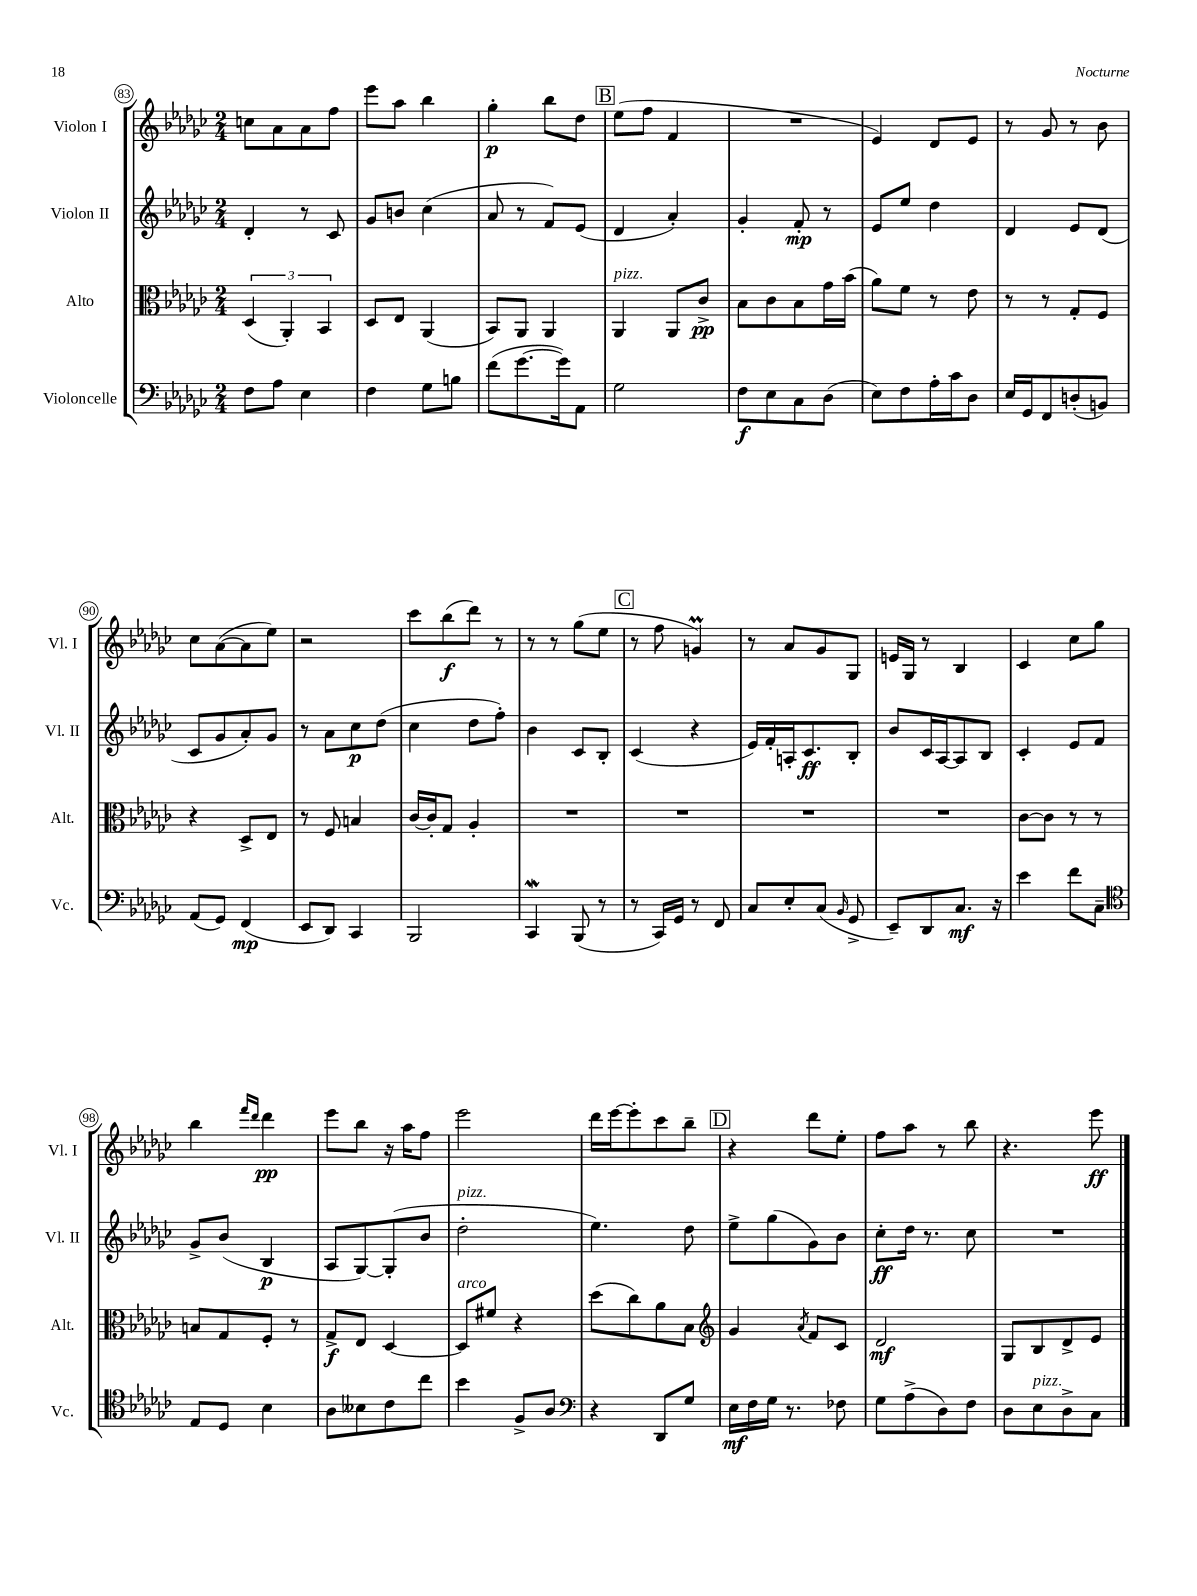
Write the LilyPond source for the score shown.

<<
\new StaffGroup <<
\new Staff = "s0" \with { instrumentName = "Violon I" shortInstrumentName = "Vl. I" } {
    \clef treble \key ges \major \numericTimeSignature \time 2/4
    \autoBeamOff c''8[ aes'8 aes'8 f''8] |
    ees'''8[ aes''8] bes''4 |
    ges''4-.\p bes''8[ des''8] |
    \mark \markup { \box "B" } ees''8[( f''8] f'4 |
    R2 |
    ees'4) des'8[ ees'8] |
    r8 ges'8 r8 bes'8 |
    ces''8[ aes'8~( aes'8 ees''8]) |
    r2 |
    ces'''8[ bes''8\f( des'''8]) r8 |
    r8 r8 ges''8[( ees''8] |
    \mark \markup { \box "C" } r8 f''8 g'4\prall) |
    r8 aes'8[ ges'8 ges8] |
    e'16[ ges16] r8 bes4 |
    ces'4 ces''8[ ges''8] |
    bes''4 \grace { f'''16[ des'''16] } des'''4\pp |
    ees'''8[ bes''8] r16 aes''16[ f''8] |
    ees'''2 |
    des'''16[ ees'''16~ ees'''8-. ces'''8 bes''8]-- |
    \mark \markup { \box "D" } r4 des'''8[ ees''8]-. |
    f''8[ aes''8] r8 bes''8 |
    r4. ees'''8\ff \bar "|." |
}
\new Staff = "s1" \with { instrumentName = "Violon II" shortInstrumentName = "Vl. II" } {
    \clef treble \key ges \major \numericTimeSignature \time 2/4
    \autoBeamOff des'4-. r8 ces'8 |
    ges'8[ b'8] ces''4( |
    aes'8 r8 f'8[) ees'8]( |
    \mark \markup { \box "B" } des'4 aes'4-.) |
    ges'4-. f'8-.\mp r8 |
    ees'8[ ees''8] des''4 |
    des'4 ees'8[ des'8]( |
    ces'8[ ges'8 aes'8-.) ges'8] |
    r8 aes'8[ ces''8\p des''8]( |
    ces''4 des''8[ f''8]-.) |
    bes'4 ces'8[ bes8]-. |
    \mark \markup { \box "C" } ces'4( r4 |
    ees'16[) f'16-. a16-. ces'8.\ff bes8]-. |
    bes'8[ ces'16 aes16~ aes8 bes8] |
    ces'4-. ees'8[ f'8] |
    ges'8[-> bes'8]( bes4\p |
    aes8[ ges8~) ges8-.( bes'8] |
    des''2-.^\markup { \italic "pizz." } |
    ees''4.) des''8 |
    \mark \markup { \box "D" } ees''8[-> ges''8( ges'8) bes'8] |
    ces''8[-.\ff des''16] r8. ces''8 |
    R2 \bar "|." |
}
\new Staff = "s2" \with { instrumentName = "Alto" shortInstrumentName = "Alt." } {
    \clef alto \key ges \major \numericTimeSignature \time 2/4
    \autoBeamOff \tuplet 3/2 { des4( aes,4-.) bes,4 } |
    des8[ ees8] aes,4( |
    bes,8[) aes,8] aes,4 |
    \mark \markup { \box "B" } aes,4^\markup { \italic "pizz." } aes,8[ ces'8]->\pp |
    bes8[ ces'8 bes8 ges'16 bes'16]( |
    aes'8[) f'8] r8 ees'8 |
    r8 r8 ges8[-. f8] |
    r4 des8[-> ees8] |
    r8 f8 b4 |
    ces'16[~ ces'16-. ges8] aes4-. |
    R2 |
    \mark \markup { \box "C" } R2 |
    R2 |
    R2 |
    ces'8[~ ces'8] r8 r8 |
    b8[ ges8 f8]-. r8 |
    ges8[->\f ees8] des4~ |
    des8[^\markup { \italic "arco" } fis'8] r4 |
    des''8[( ces''8) aes'8 bes8] |
    \mark \markup { \box "D" } \clef treble ges'4 \acciaccatura { aes'8 } f'8[ ces'8] |
    des'2\mf |
    ges8[ bes8 des'8-> ees'8] \bar "|." |
}
\new Staff = "s3" \with { instrumentName = "Violoncelle" shortInstrumentName = "Vc." } {
    \clef bass \key ges \major \numericTimeSignature \time 2/4
    \autoBeamOff f8[ aes8] ees4 |
    f4 ges8[ b8] |
    f'8[( ges'8.~ ges'16) aes,8] |
    \mark \markup { \box "B" } ges2 |
    f8[\f ees8 ces8 des8]( |
    ees8[) f8 aes16-. ces'16 des8] |
    ees16[ ges,16 f,8 d8-.( b,8]) |
    aes,8[( ges,8]) f,4\mp( |
    ees,8[ des,8]) ces,4 |
    bes,,2 |
    ces,4\mordent bes,,8( r8 |
    \mark \markup { \box "C" } r8 ces,16[) ges,16] r8 f,8 |
    ces8[ ees8-. ces8]( \grace { bes,16 } ges,8-> |
    ees,8[--) des,8 ces8.]\mf r16 |
    ees'4 f'8[ ces8]-- |
    \clef tenor ees8[ des8] bes4 |
    aes8[ beses8 ces'8 ces''8] |
    bes'4 f8[-> aes8] |
    \clef bass r4 des,8[ ges8] |
    \mark \markup { \box "D" } ees16[\mf f16 ges16] r8. fes8 |
    ges8[ aes8->( des8) f8] |
    des8[ ees8^\markup { \italic "pizz." } des8-> ces8] \bar "|." |
}
>>
>>
\layout { \context { \Score currentBarNumber = #83 \override BarNumber.stencil = #(make-stencil-circler 0.1 0.3 ly:text-interface::print) } }
